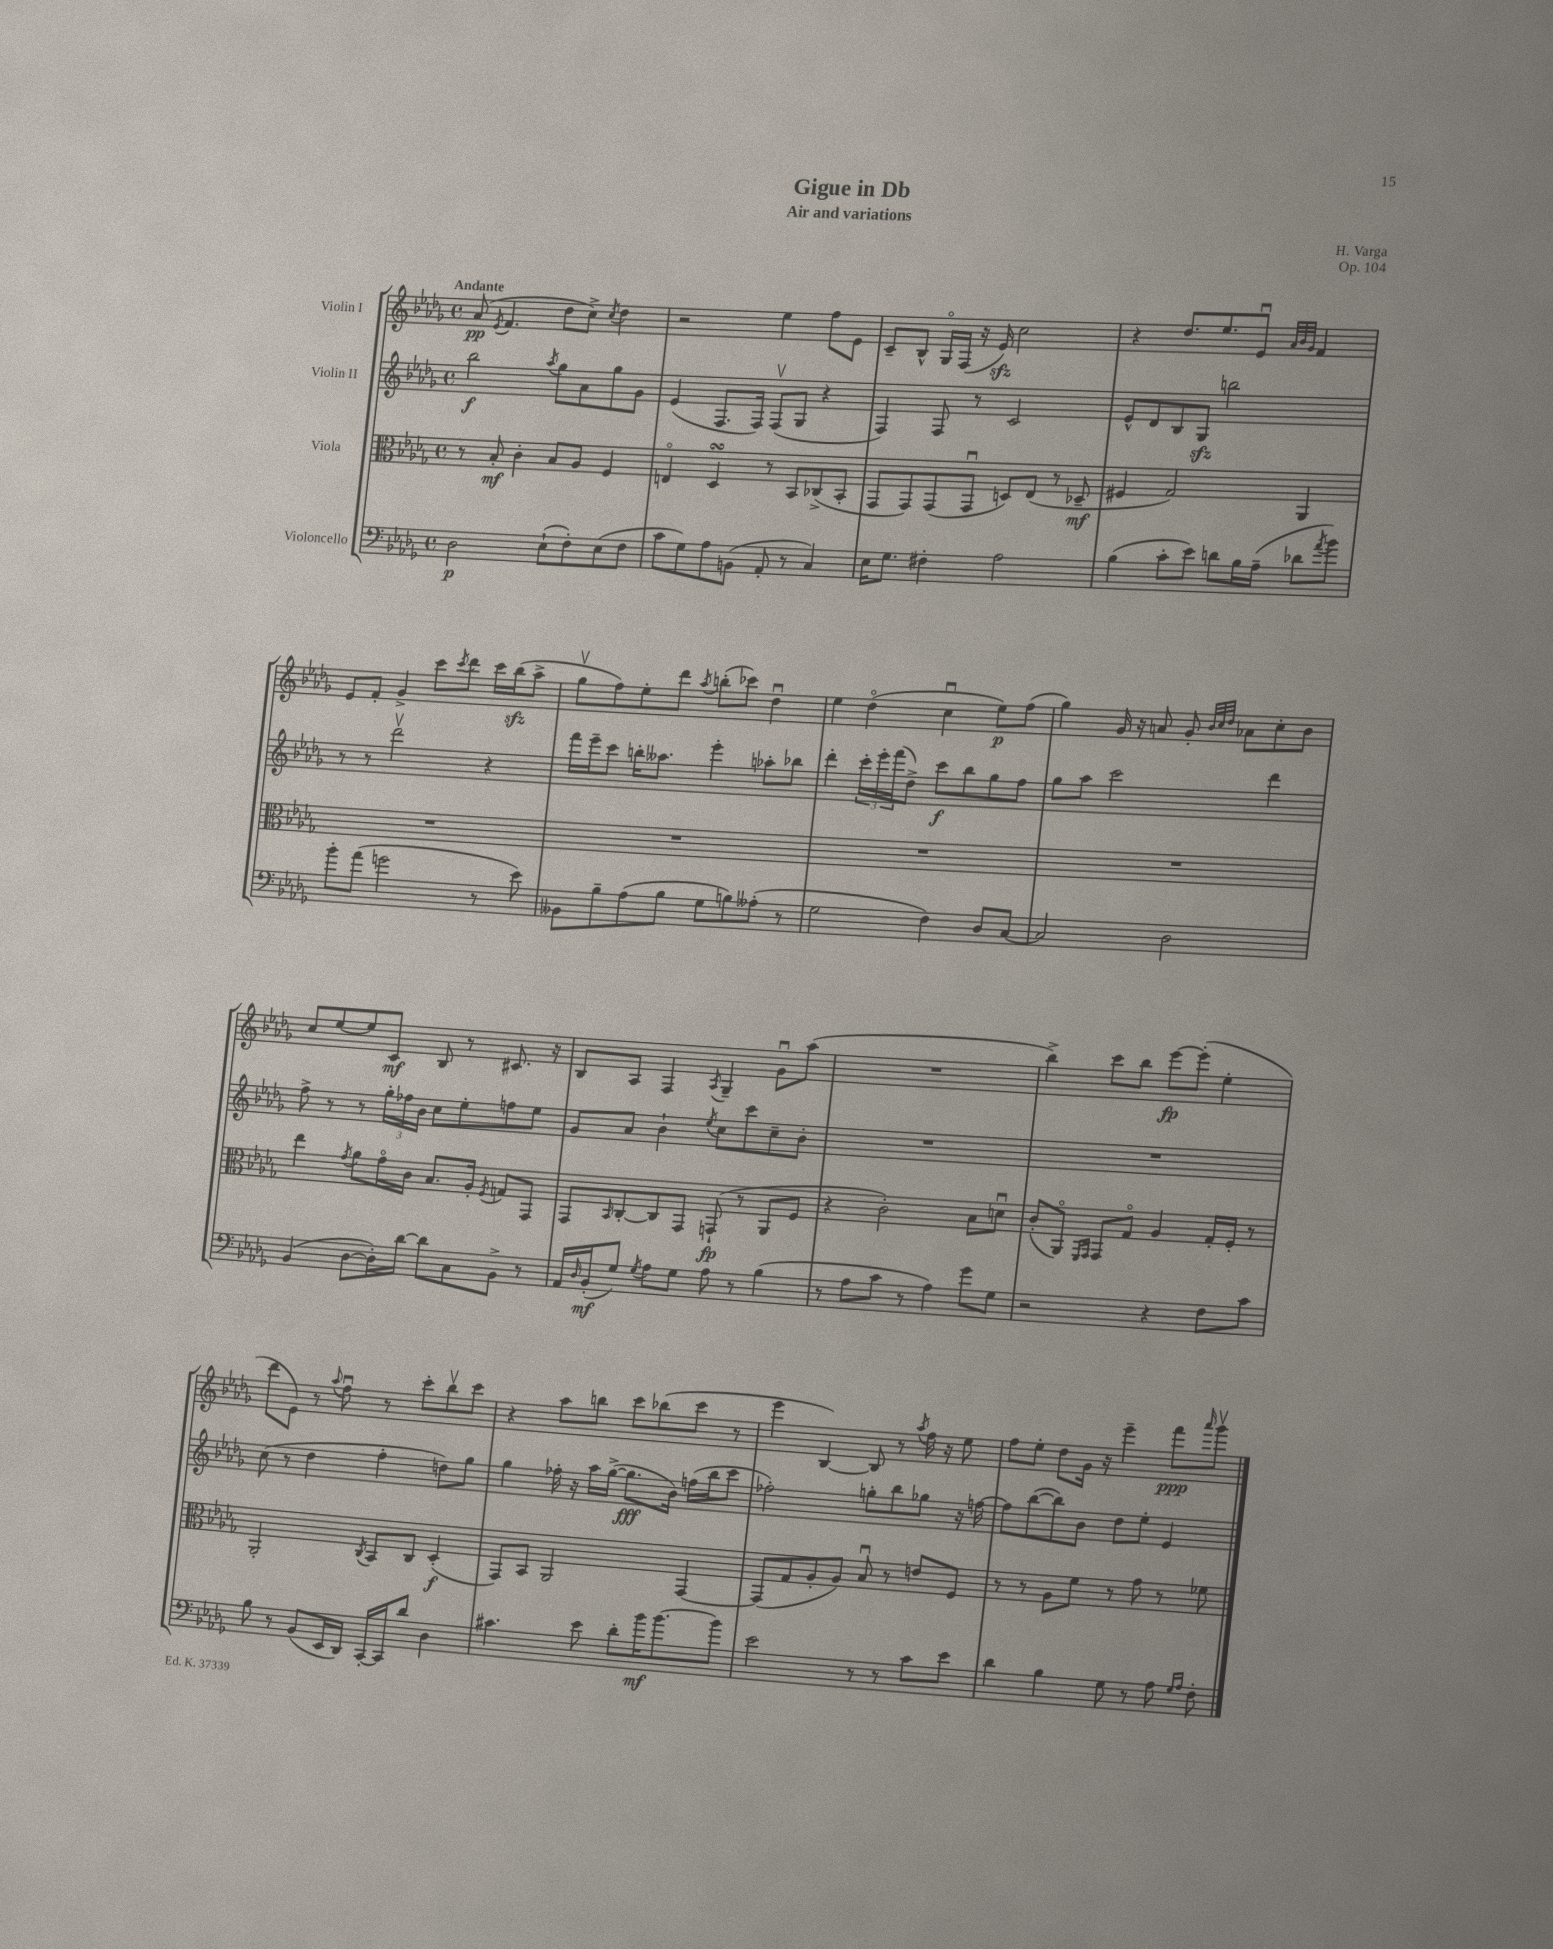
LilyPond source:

\header { title = "Gigue in Db" composer = "H. Varga" subtitle = "Air and variations" opus = "Op. 104" }
<<
\new StaffGroup <<
\new Staff = "s0" \with { instrumentName = "Violin I" } {
    \clef treble \key des \major \defaultTimeSignature \time 4/4 \tempo "Andante"
    aes'8\pp( \acciaccatura { ees'8 } f'4. des''8 c''8->) \acciaccatura { c''8 } des''4 |
    r2 ees''4 f''8 ees'8 |
    c'8-- bes8-^ ges16\flageolet f16( r16 ees'16\sfz) c''2 |
    r4 des''8. ees''8. ees'8\downbow \grace { aes'32 bes'32 ges'32 } f'4 |
    ees'8 f'8-. ges'4-> c'''8 \acciaccatura { c'''8 } des'''8 c'''16 bes''16\sfz( aes''8-> |
    ges''8\upbow f''8) ees''8-. des'''8 \acciaccatura { aes''8 } b''8-.( ces'''8) des''4\downbow |
    ees''4 des''4\flageolet( c''4\downbow ees''8\p) f''8( |
    ges''4) ges'16 r16 a'8 ges'8-. \grace { bes'32 c''32 des''32 } aes'8 c''8-. bes'8 |
    c''8 ees''8~ ees''8 c'8\mf bes8 r8 cis'8. r16 |
    bes8 aes8 f4 \acciaccatura { aes8 } ges4-- ges'8\downbow aes''8( |
    R1 |
    bes''4->) c'''8 bes''8 ees'''8~\fp ees'''8-.( ees''4-. |
    des'''8 ees'8) r8 \appoggiatura { aes''8 } f''8\downbow r8 c'''8-. bes''8\upbow c'''8 |
    r4 aes''8 b''8 c'''8 bes''8( c'''8 r8 |
    ees'''4 bes4~) bes8 r8 \acciaccatura { aes''8 } f''16 r16 ees''8 |
    f''8 ees''8-. des''8 ges'16 r16 ees'''4-- f'''8\ppp \grace { aes'''16 } ges'''8\upbow \bar "|." |
}
\new Staff = "s1" \with { instrumentName = "Violin II" } {
    \clef treble \key des \major \defaultTimeSignature \time 4/4
    bes''2\f \acciaccatura { aes''8 } ges''8 aes'8 ges''8 ges'8 |
    ees'4( f8. f16) f8\upbow( ges8 r4 |
    f4) f8 r8 c'2 |
    ees'8-^ des'8 bes8 ges8\sfz b''2 |
    r8 r8 des'''2\upbow r4 |
    f'''16 ees'''16-- c'''8 b''16-. aeses''8. ees'''4-. aes''8-. bes''8 |
    des'''4-. \tuplet 3/2 { c'''16-. ees'''16-. f'''16( } des''8->) c'''8\f bes''8 ges''8 f''8 |
    ges''8 aes''8 c'''2 des'''4 |
    f''8-> r8 r8 \tuplet 3/2 { ges''16-. fes''16 bes'16 } c''8 ees''8-. f''8 ees''8 |
    ges'8 aes'8 bes'4-! \acciaccatura { ees''8 } c''8 c'''8 c''8-- bes'8-. |
    R1 |
    R1 |
    c''8( r8 des''4 f''4-. d''8) ges''8 |
    ges''4 fes''16-. r16 aes''16 ges''16~->( ges''8.\fff bes'16) f''16( bes''16 c'''8 |
    fes''2-.) g''8-. bes''8 ges''8 r16 f''16~ |
    f''8 bes''8~( bes''8) bes'8 des''8 ees''8-. ees'4 \bar "|." |
}
\new Staff = "s2" \with { instrumentName = "Viola" } {
    \clef alto \key des \major \defaultTimeSignature \time 4/4
    r8 bes8-.\mf c'4-. bes8 aes8 f4 |
    e4\flageolet des4\turn r8 bes,8 ces8->( bes,8-. |
    ges,8 ges,8) ges,8( ges,8\downbow d8) ees8( r8 des8--\mf |
    fis4 ges2) aes,4 |
    R1 |
    R1 |
    R1 |
    R1 |
    ees''4 \acciaccatura { ges'8 } aes'8 ges'16\flageolet c'16 bes8. aes16-. \acciaccatura { f8 } g8 ges,8 |
    ges,8 \grace { bes,16 } c8~-. c8 ges,8 g,8-!\fp( r8 aes,8 f8 |
    r4 c'2-.) bes8 d'8\downbow |
    c'8-.( aes,8\flageolet) \grace { f,16 ges,16 } ges,8 ges8\flageolet aes4 ges16-. f16-. r8 |
    aes,2-. \acciaccatura { c8 } bes,8 c8 des4-.\f( |
    ges,8) bes,8 aes,2 ges,4~ |
    ges,8( ges8 aes8-. aes8) bes8\downbow r8 e'8 f8 |
    r8 r8 aes8 f'8 r8 ges'8 r8 fes'8 \bar "|." |
}
\new Staff = "s3" \with { instrumentName = "Violoncello" } {
    \clef bass \key des \major \defaultTimeSignature \time 4/4
    des2\p ees8-!( f8-.) ees8( f8 |
    c'8 ges8) aes8 b,8( aes,8-. r8 c4) |
    ees16 ges8. fis4-. aes2 |
    bes4( c'8-. ees'8) d'8 bes16 aes16--( des'8 \acciaccatura { aes'8 } bes'8) |
    bes'8-. aes'8( g'2 r8 ees'8) |
    beses,8 bes8-- aes8( bes8 ges8 b8) aeses8-.( r8 |
    ges2 f4) des8 c8~ |
    c2 des2 |
    bes,4( des8~ des16-.) des'16~ des'8 c8 bes,8-> r8 |
    aes,16 \grace { des16 } bes,16-.\mf( ges8) \acciaccatura { ges8 } aes8 ges8 aes8 r8 bes4( |
    r8 aes8 c'8 r8 aes4) ges'8 ges8 |
    r2 r4 f8 c'8 |
    bes8 r8 bes,8( ees,16 des,16) c,16~-. c,16 des'8 des4 |
    cis'4. ees'8 des'8-. bes'16\mf bes'8.~ bes'8 |
    ees'2 r8 r8 c'8 ees'8 |
    des'4 bes4 ges8 r8 aes8 \grace { ges16 aes16 } f8-. \bar "|." |
}
>>
>>
\layout { \context { \Score \remove "Bar_number_engraver" } }
